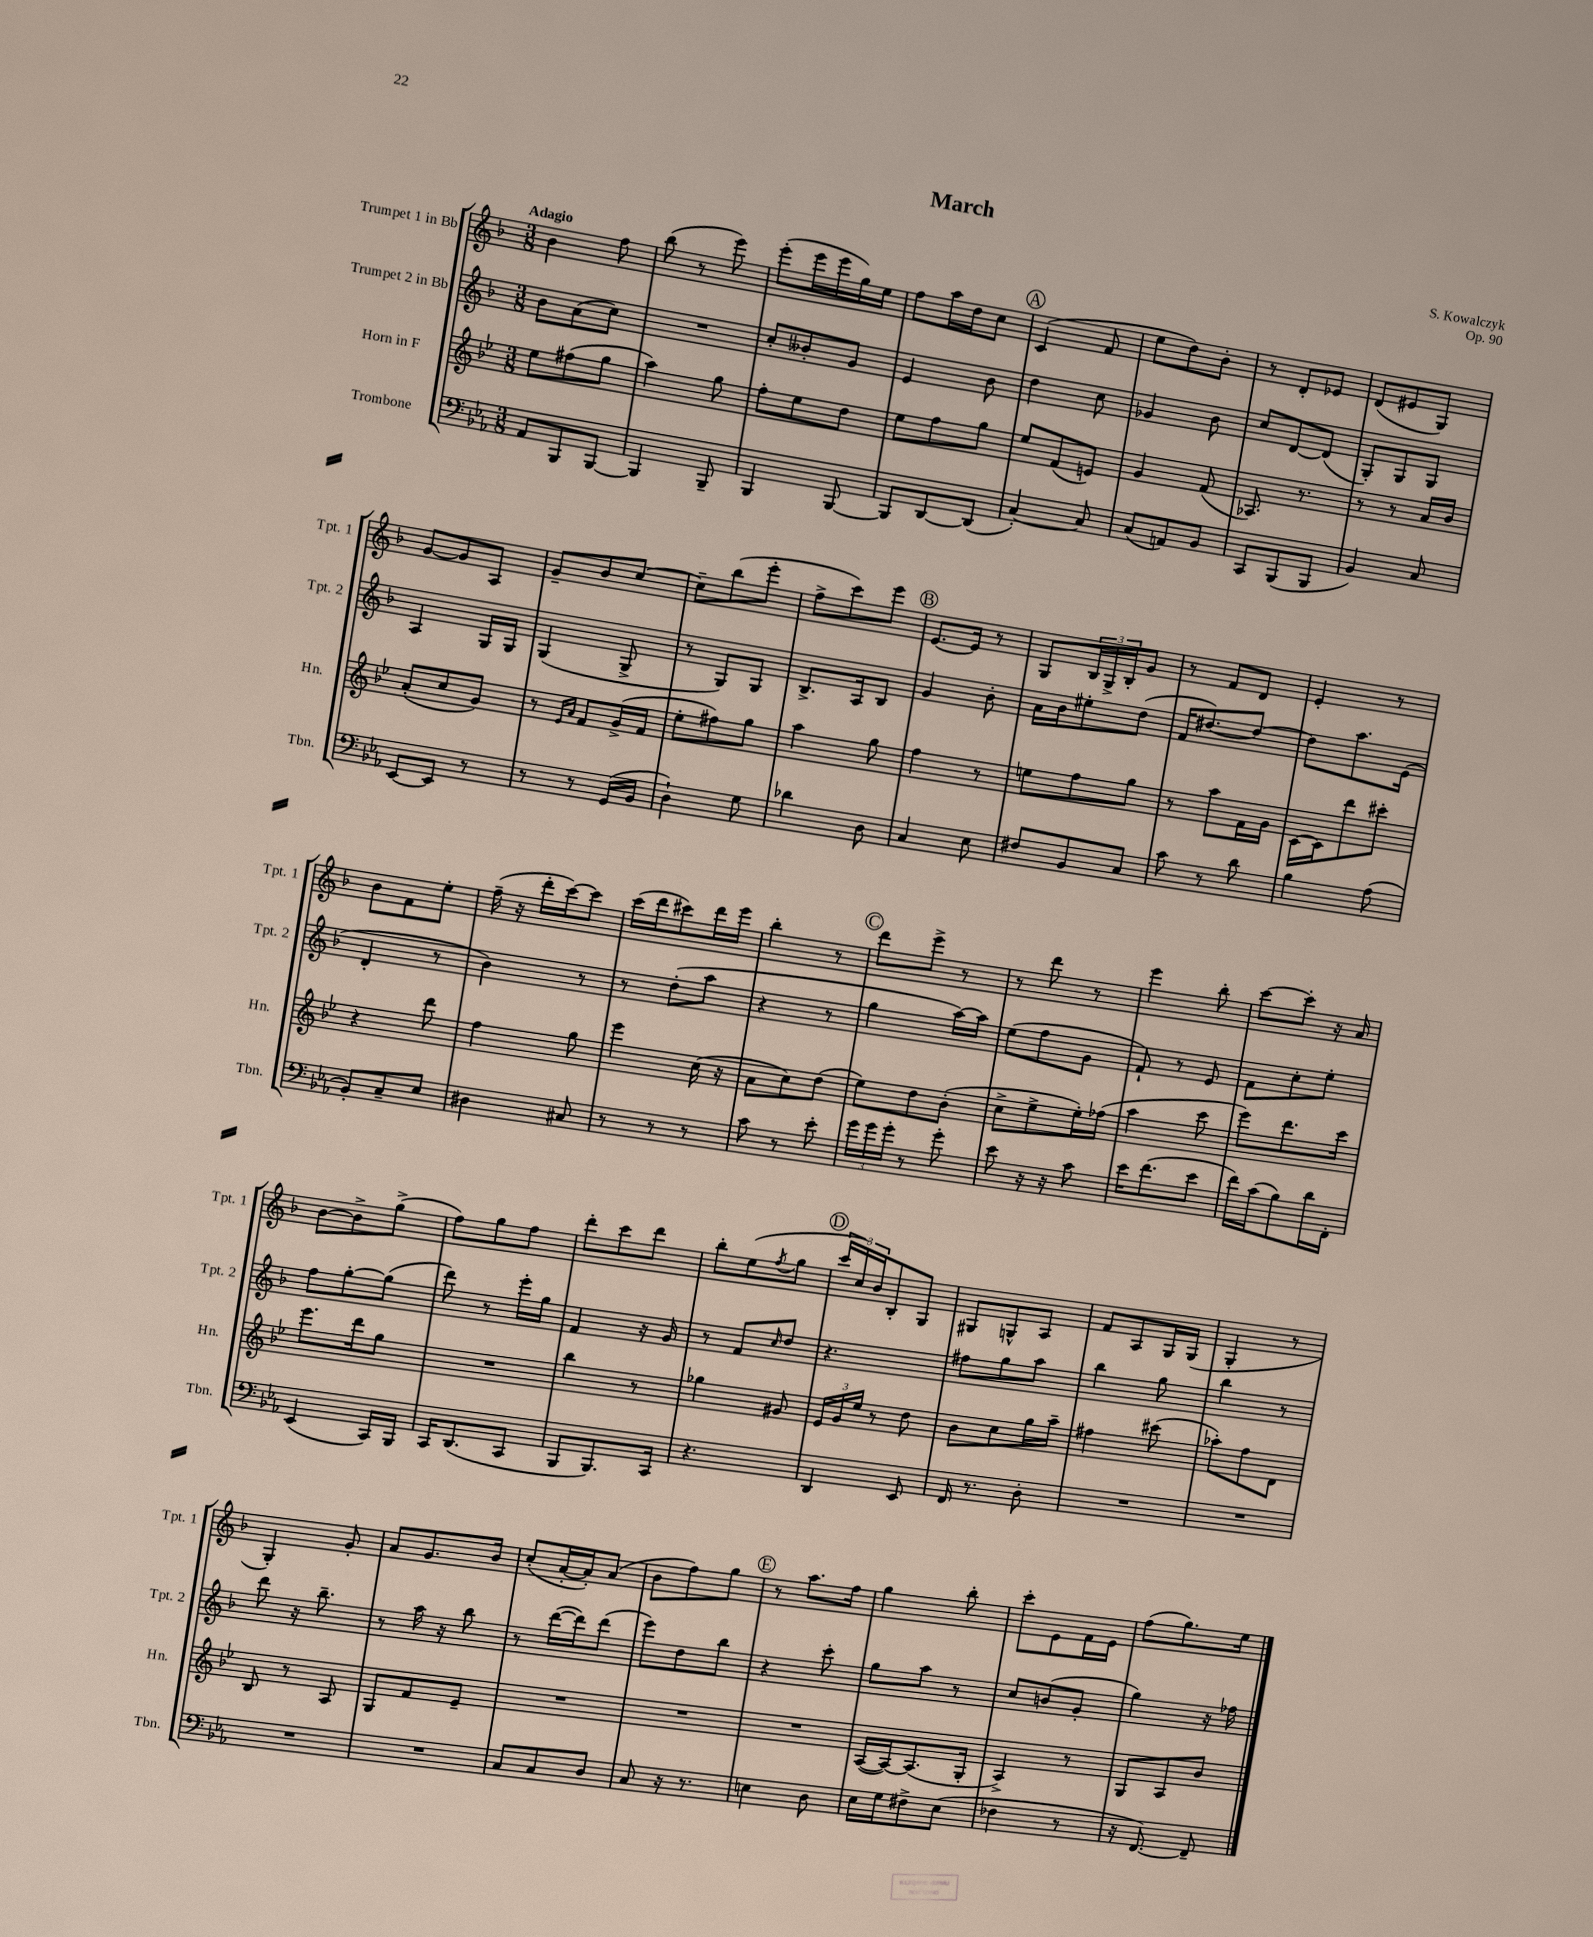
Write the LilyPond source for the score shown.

\header { title = "March" composer = "S. Kowalczyk" opus = "Op. 90" }
<<
\new StaffGroup <<
\new Staff = "s0" \with { instrumentName = "Trumpet 1 in Bb" shortInstrumentName = "Tpt. 1" } {
    \clef treble \key f \major \numericTimeSignature \time 3/8 \tempo "Adagio"
    bes'4 f''8 |
    bes''8( r8 e'''8) |
    e'''8-.( e'''16 e'''16 g''16) e''16 |
    f''8 a''16 d''16 c''8 |
    \mark \markup { \circle "A" } c'4( f'8 |
    e''8 d''8) bes'8-. |
    r8 d'8-. ees'8 |
    d'8( eis'8 g8) |
    g'8~ g'8 a8 |
    g'8-- bes'8 c''8~ |
    c''8-- bes''8( e'''8-. |
    f''8-> c'''8) e'''8 |
    \mark \markup { \circle "B" } e'8.~ e'16 r8 |
    g8 \tuplet 3/2 { bes16 g16-> bes16-. } g'8 |
    r8 f'8 d'8 |
    e'4-. r8 |
    bes'8 f'8 e''8-. |
    f''16--( r16 d'''16-. c'''16~) c'''8 |
    c'''16( d'''16 cis'''8) d'''16 e'''16 |
    bes''4-. r8 |
    \mark \markup { \circle "C" } d'''8 e'''8-> r8 |
    r8 d'''8 r8 |
    e'''4 bes''8-. |
    c'''8~ c'''8-. r16 a'16 |
    bes'8~ bes'8-> g''8->( |
    f''8) g''8 f''8 |
    d'''8-. c'''8 d'''8 |
    bes''8-. e''8( \acciaccatura { f''8 } g''8 |
    \mark \markup { \circle "D" } \tuplet 3/2 { c'''16 c''16) bes'16 } bes8-. g8 |
    gis8 g8-^ a8 |
    f'8 a8 g16 g16( |
    g4-. r8 |
    g4-.) g'8-. |
    a'8 g'8. bes'16 |
    c''8-.( a'16~-. a'16-.) a'8( |
    bes'8 f''8) g''8 |
    \mark \markup { \circle "E" } r8 a''8. f''16 |
    g''4 bes''8-. |
    c'''8-. e'8 f'16 e'16 |
    f''8( g''8.) e''16 \bar "|." |
}
\new Staff = "s1" \with { instrumentName = "Trumpet 2 in Bb" shortInstrumentName = "Tpt. 2" } {
    \clef treble \key f \major \numericTimeSignature \time 3/8
    bes'8 a'8( c''8) |
    R4. |
    c''8-. beses'8-. g'8 |
    e'4 bes'8 |
    \mark \markup { \circle "A" } d''4 c''8 |
    ges'4 bes'8 |
    c''8 d'8~ d'8( |
    g8-.) g8 g8 |
    a4 g16 g16 |
    g4( g8-> |
    r8 g8) g8 |
    bes8.-> a16 bes8 |
    \mark \markup { \circle "B" } g'4 bes'8-. |
    a'16 bes'16 eis''8-. d''8( |
    f'16 dis''8.~) dis''8~ |
    dis''8 a''8. e'16( |
    d'4-. r8 |
    bes'4) r8 |
    r8 d''8-.( a''8 |
    r4 r8 |
    \mark \markup { \circle "C" } g''4 a''16~) a''16 |
    e''8( f''8 g'8 |
    f'8-!) r8 e'8 |
    f'8 c''8-. e''8-. |
    f''8 g''8~-. g''8( |
    d'''8) r8 e'''16-. g''16 |
    f'4 r16 g'16 |
    r8 f'8 \grace { c''16 } d''8 |
    \mark \markup { \circle "D" } r4. |
    fis''8 g''8 a''8 |
    bes''4 g''8 |
    bes''4 r8 |
    d'''8 r16 bes''8.-- |
    r8 a''16 r16 bes''8 |
    r8 d'''16~( d'''16) d'''8( |
    e'''8) d''8 bes''8 |
    \mark \markup { \circle "E" } r4 c'''8-. |
    g''8 a''8 r8 |
    c''8 b'8( g'8-. |
    g''4) r16 fes''16 \bar "|." |
}
\new Staff = "s2" \with { instrumentName = "Horn in F" shortInstrumentName = "Hn." } {
    \clef treble \key bes \major \numericTimeSignature \time 3/8
    ees''8 fis''8( g''8 |
    a''4) g''8 |
    f''8-. ees''8 d''8 |
    ees''8 f''8 g''8 |
    \mark \markup { \circle "A" } ees''8 f'8( e'8) |
    g'4 f'8( |
    aes8.) r8. |
    r8 r8 a'16 bes'16 |
    a'8-.( c''8 g'8) |
    r8 \grace { ees'16 a'16 } f'8 g'16->( f'16 |
    ees''8-. fis''8) g''8 |
    a''4 g''8 |
    \mark \markup { \circle "B" } f''4 r8 |
    e''8 f''8 g''8 |
    r8 a''8 f'16 g'16 |
    c'16~ c'16 d'''8 cis'''8-. |
    r4 d'''8 |
    f''4 g''8 |
    ees'''4 c''16( r16 |
    a'8 c''8) d''8( |
    \mark \markup { \circle "C" } ees''8) d''8 bes'8-.( |
    c''8-> ees''8-> ees''16-.) fes''16( |
    a''4 c'''8 |
    ees'''8) d'''8. c'''16 |
    ees'''8. d'''16 g''8 |
    R4. |
    bes''4 r8 |
    ges''4 gis'8 |
    \mark \markup { \circle "D" } \tuplet 3/2 { ees'16 g'16 ees''16 } r8 d''8 |
    bes'8 c''8 g''16 a''16-- |
    fis''4 cis'''8( |
    aes''8-.) f''8 d'8 |
    bes8 r8 a8 |
    g8 f'8 ees'8-- |
    R4. |
    R4. |
    \mark \markup { \circle "E" } R4. |
    a16~( a16~) a8.( g16-. |
    a4->) r8 |
    g8 a8 bes'8 \bar "|." |
}
\new Staff = "s3" \with { instrumentName = "Trombone" shortInstrumentName = "Tbn." } {
    \clef bass \key ees \major \numericTimeSignature \time 3/8
    aes,8 bes,,8 bes,,8~ |
    bes,,4 bes,,8-- |
    bes,,4 bes,,8~ |
    bes,,8 d,8~ d,8( |
    \mark \markup { \circle "A" } c4~-.) c8 |
    c8( a,8) bes,8 |
    c,8 bes,,8( bes,,8 |
    bes,4) c8 |
    ees,8~ ees,8 r8 |
    r8 r8 g,16( bes,16 |
    d4-!) g8 |
    des'4 d8 |
    \mark \markup { \circle "B" } c4 ees8 |
    fis8 bes,8 c8 |
    c'8 r8 d'8 |
    bes4 aes8( |
    bes,8-.) c8-- ees8 |
    dis4 cis8 |
    r8 r8 r8 |
    c'8 r8 ees'8-. |
    \mark \markup { \circle "C" } \tuplet 3/2 { g'16 g'16 g'16-. } r8 g'8-. |
    ees'8 r16 r16 c'8 |
    ees'16 f'8.( ees'8 |
    f'16) c'16( bes8) d'16 f,16-. |
    ees,4( c,16) bes,,16 |
    c,16 d,8.( c,8 |
    bes,,8 bes,,8.) c,16 |
    r4. |
    \mark \markup { \circle "D" } d,4 ees,8 |
    f,16 r8. d8-. |
    R4. |
    R4. |
    R4. |
    R4. |
    c8 c8 d8 |
    c8 r16 r8. |
    \mark \markup { \circle "E" } e4 d8 |
    ees16 g16 fis8-> ees8( |
    fes4 r8 |
    r16 f,8.~) f,8-- \bar "|." |
}
>>
>>
\layout { \context { \Score \remove "Bar_number_engraver" } }
